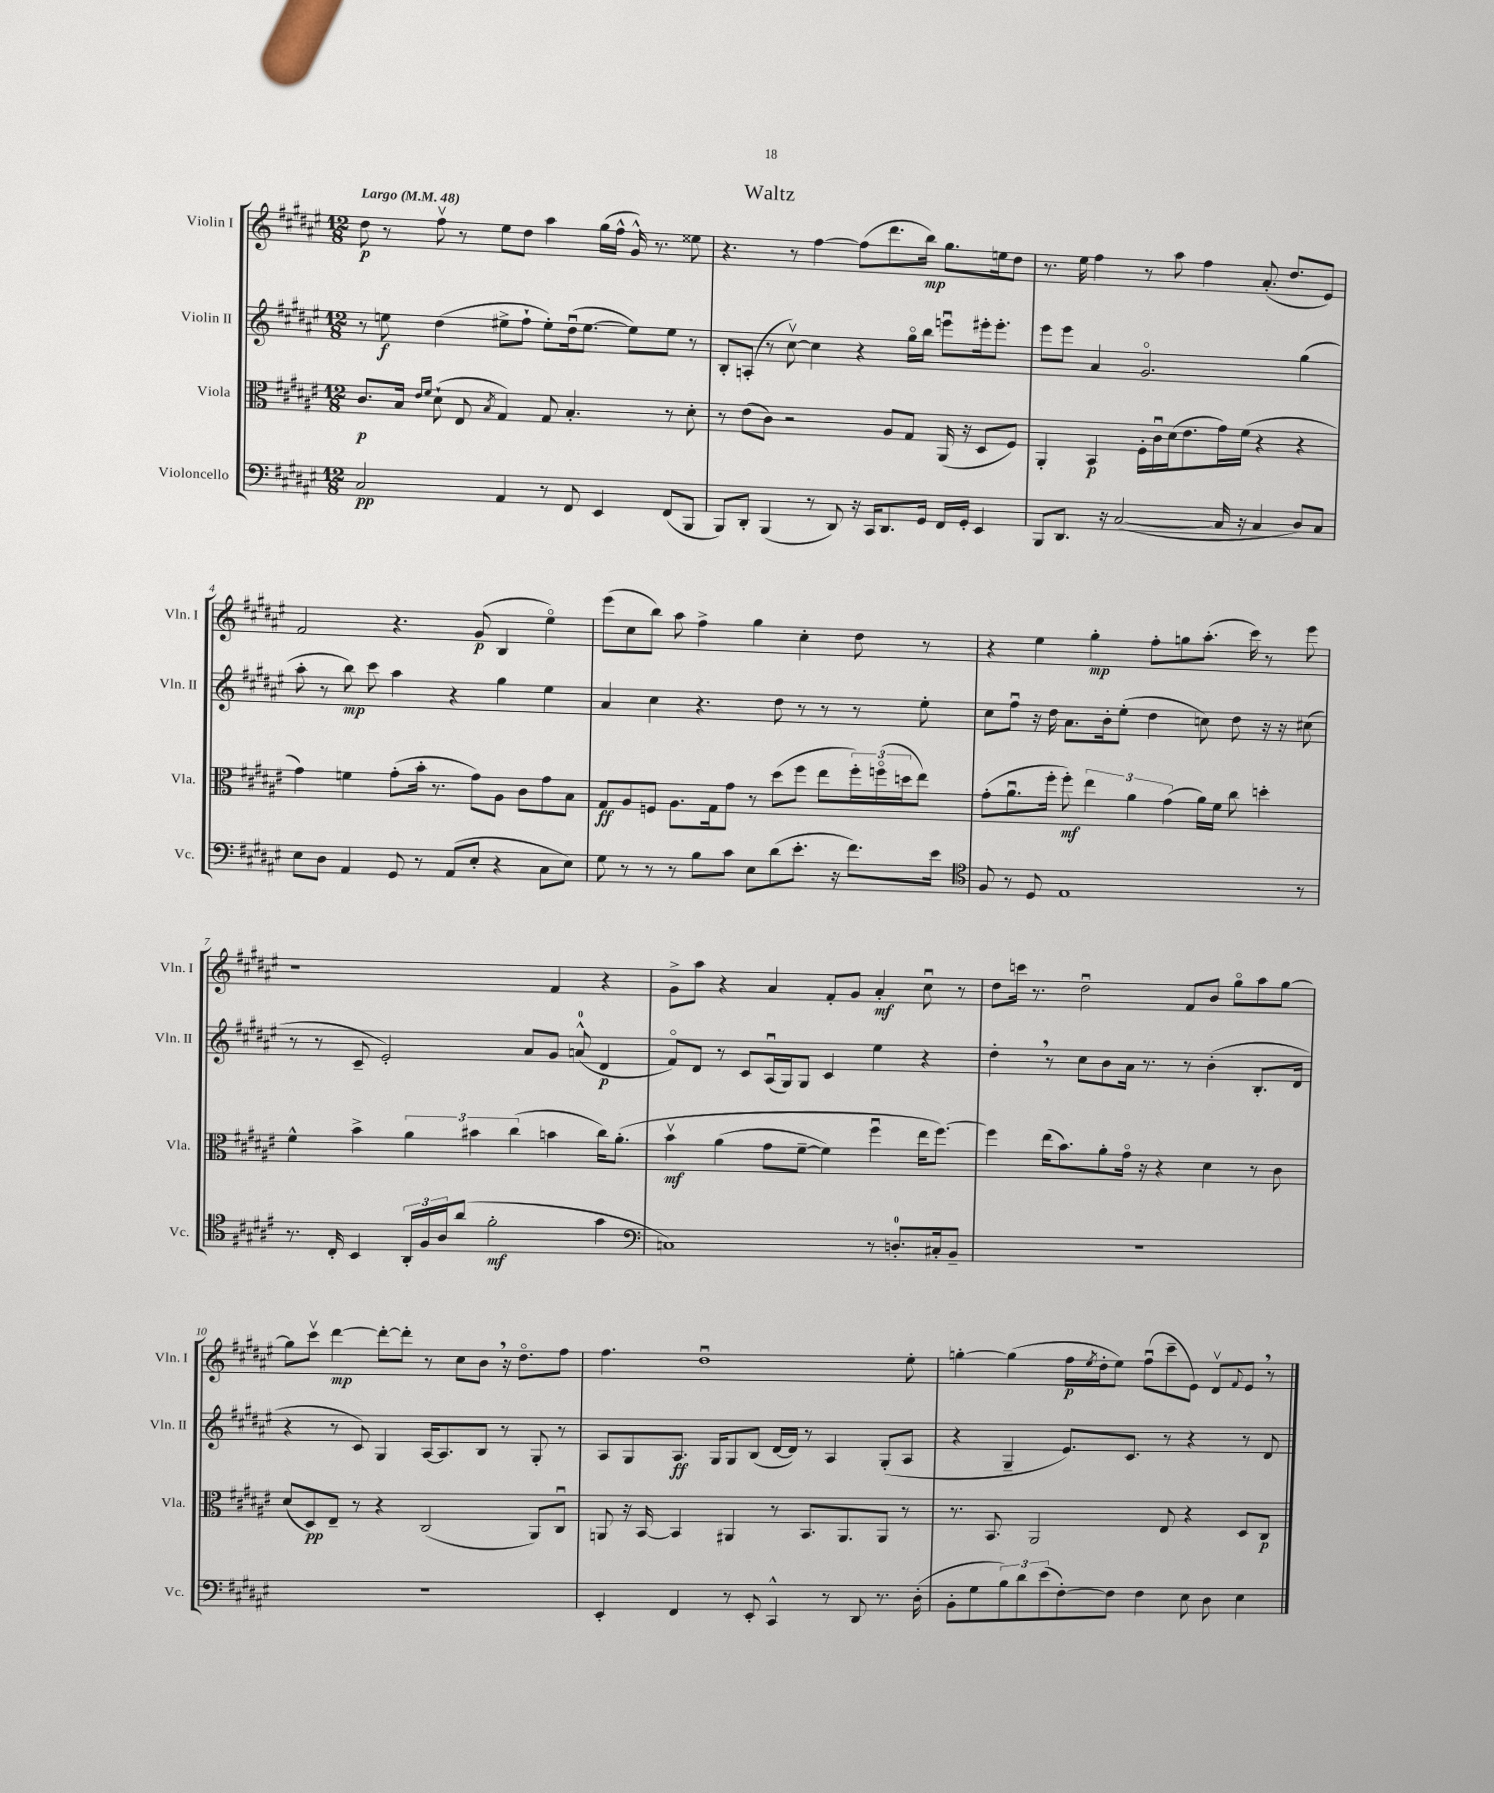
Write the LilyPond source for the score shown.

\header { title = "Waltz" }
<<
\new StaffGroup <<
\new Staff = "s0" \with { instrumentName = "Violin I" shortInstrumentName = "Vln. I" } {
    \clef treble \key fis \major \numericTimeSignature \time 12/8 \tempo "Largo" 4 = 48
    dis''8\p r8 fis''8\upbow r8 eis''8 dis''8 ais''4 gis''16( fis''16-^ gis'16-^) r8. eisis''8 |
    r4. r8 fis''4~ fis''8( dis'''8. b''16\mp) gis''8. e''16 dis''8 |
    r8. eis''16 fis''4 r8 ais''8 fis''4 ais'8.-.( dis''8. eis'8) |
    fis'2 r4. gis'8\p( b4 eis''4\flageolet) |
    eis'''8( cis''8 b''8) ais''8 fis''4-> gis''4 cis''4-. dis''8 r8 |
    r4 eis''4 gis''4-.\mp fis''8-. g''8 ais''8.-.( cis'''16) r8 eis'''8 |
    r1 fis'4 r4 |
    gis'8-> ais''8 r4 ais'4 fis'8-. gis'8 ais'4-.\mf cis''8\downbow r8 |
    dis''8 c'''16 r8. dis''2\downbow fis'8 b'8 gis''8\flageolet ais''8 gis''8~ |
    gis''8 cis'''8\upbow dis'''4~\mp dis'''8~-. dis'''8-. r8 cis''8 b'8 \breathe r16 dis''8.\flageolet fis''8 |
    fis''4. dis''1\downbow eis''8-. |
    g''4~-. g''4( fis''16\p \acciaccatura { eis''8 } dis''16-. eis''8) fis''8\downbow( cis'''8-- eis'8) dis'8\upbow \appoggiatura { fis'8 } eis'8 \breathe r8 \bar "|." |
}
\new Staff = "s1" \with { instrumentName = "Violin II" shortInstrumentName = "Vln. II" } {
    \clef treble \key fis \major \numericTimeSignature \time 12/8
    r8 e''8\f dis''4( eis''8-> fis''8-! eis''8-.) dis''16\downbow( eis''8.~ eis''8) eis''8 r8 |
    b8-. a8-.( r8 cis''8~\upbow) cis''4 r4 gis''16\flageolet b''16 e'''8\downbow eis'''16-. eis'''8.-. |
    eis'''8 eis'''8 ais'4 gis'2.\flageolet gis''4( |
    ais''8-. r8 b''8\mp) cis'''8 ais''4 r4 gis''4 eis''4 |
    ais'4 cis''4 r4. dis''8 r8 r8 r8 eis''8-. |
    cis''8 fis''8\downbow r16 dis''16 ais'8. b'16-. eis''8-.( dis''4 c''8) dis''8 r16 r16 cis''8( |
    r8 r8 cis'8-- eis'2-.) ais'8 gis'8 a'8-0-^( dis'4\p |
    fis'8\flageolet) dis'8 r8 cis'8 ais16\downbow( gis16) gis8 cis'4 eis''4 r4 |
    dis''4-. \breathe r8 cis''8 b'8 ais'16 r8. r8 b'4-.( b8.-. dis'16 |
    r4 r8 cis'8) gis4 ais16~ ais8. b8 r8 gis8-. r8 |
    ais8 gis8 ais8.\ff gis16 gis8 b8( dis'16~ dis'16) r8 ais4 gis8-.( ais8 |
    r4 gis4-- eis'8.) cis'8. r8 r4 r8 dis'8 \bar "|." |
}
\new Staff = "s2" \with { instrumentName = "Viola" shortInstrumentName = "Vla." } {
    \clef alto \key fis \major \numericTimeSignature \time 12/8
    cis'8.\p b16 \grace { eis'16 fis'16 } dis'8-!( eis8 \acciaccatura { b8 } gis4) gis8 b4.-. r8 dis'8-. |
    r8 eis'8( cis'8) r2 ais8 gis8 ais,16( r16 dis8 fis8) |
    ais,4-. b,4\p fis16-. cis'16\downbow dis'16( eis'8. gis'16) fis'16( r4 r4 |
    gis'4) f'4 gis'8-.( b'16-. r8. gis'8) ais8 cis'8 gis'8 b8 |
    gis8\ff ais8 f8 ais8. gis16 gis'8 r8 dis''8( fis''8 eis''8 \tuplet 3/2 { fis''16-.) f''16\flageolet( d''16 } eis''8) |
    gis'8-.( ais'8.\downbow fis''16-. fis''8-.\mf) \tuplet 3/2 { eis''4 ais'4 gis'4( } ais'16) fis'16 cis''8 d''4-. |
    fis'4-^ b'4-> \tuplet 3/2 { ais'4 bis'4 cis''4( } b'4 cis''16) ais'8.-.\( |
    b'4\upbow\mf ais'4( gis'8 fis'8~-- fis'4) fis''4\downbow eis''16 fis''8.~\) |
    fis''4 eis''16( b'8.) ais'8-. gis'16\flageolet r16 r4 dis'4 r8 cis'8 |
    dis'8( dis8\pp) eis8-- r8 r4 cis2( ais,8) cis8\downbow |
    a,8 r16 b,16~ b,4 ais,4 r8 b,8. ais,8. ais,8 r8 |
    r8. b,8. ais,2 eis8 r4 dis8 cis8\p \bar "|." |
}
\new Staff = "s3" \with { instrumentName = "Violoncello" shortInstrumentName = "Vc." } {
    \clef bass \key fis \major \numericTimeSignature \time 12/8
    cis2\pp ais,4 r8 fis,8 eis,4 fis,8( b,,8 |
    b,,8) dis,8-. b,,4( r8 dis,8) r16 cis,16 dis,8. gis,16 fis,16 gis,16-. eis,4 |
    b,,8 dis,8. r16 cis2~( cis16 r16 cis4 dis8) cis8 |
    eis8 dis8 ais,4 gis,8 r8 ais,8( eis8-. r4 cis8 eis8) |
    gis8 r8 r8 r8 b8 cis'8 eis8 dis'8( eis'8.-. r16 fis'8.) eis'16 |
    \clef tenor fis8 r8 dis8 eis1 r8 |
    r8. cis16-. b,4 \tuplet 3/2 { ais,16-. fis16 ais16 } ais'8( fis'2-.\mf gis'4 |
    \clef bass c1) r8 d8.-0-. cis16-. b,8-- |
    R1. |
    R1. |
    eis,4-. fis,4 r8 eis,8-. cis,4-^ r8 dis,8 r8. dis16-.( |
    b,8-. gis8 \tuplet 3/2 { b8) dis'8 eis'8( } fis8~-.) fis8 fis4 eis8 dis8 eis4 \bar "|." |
}
>>
>>
